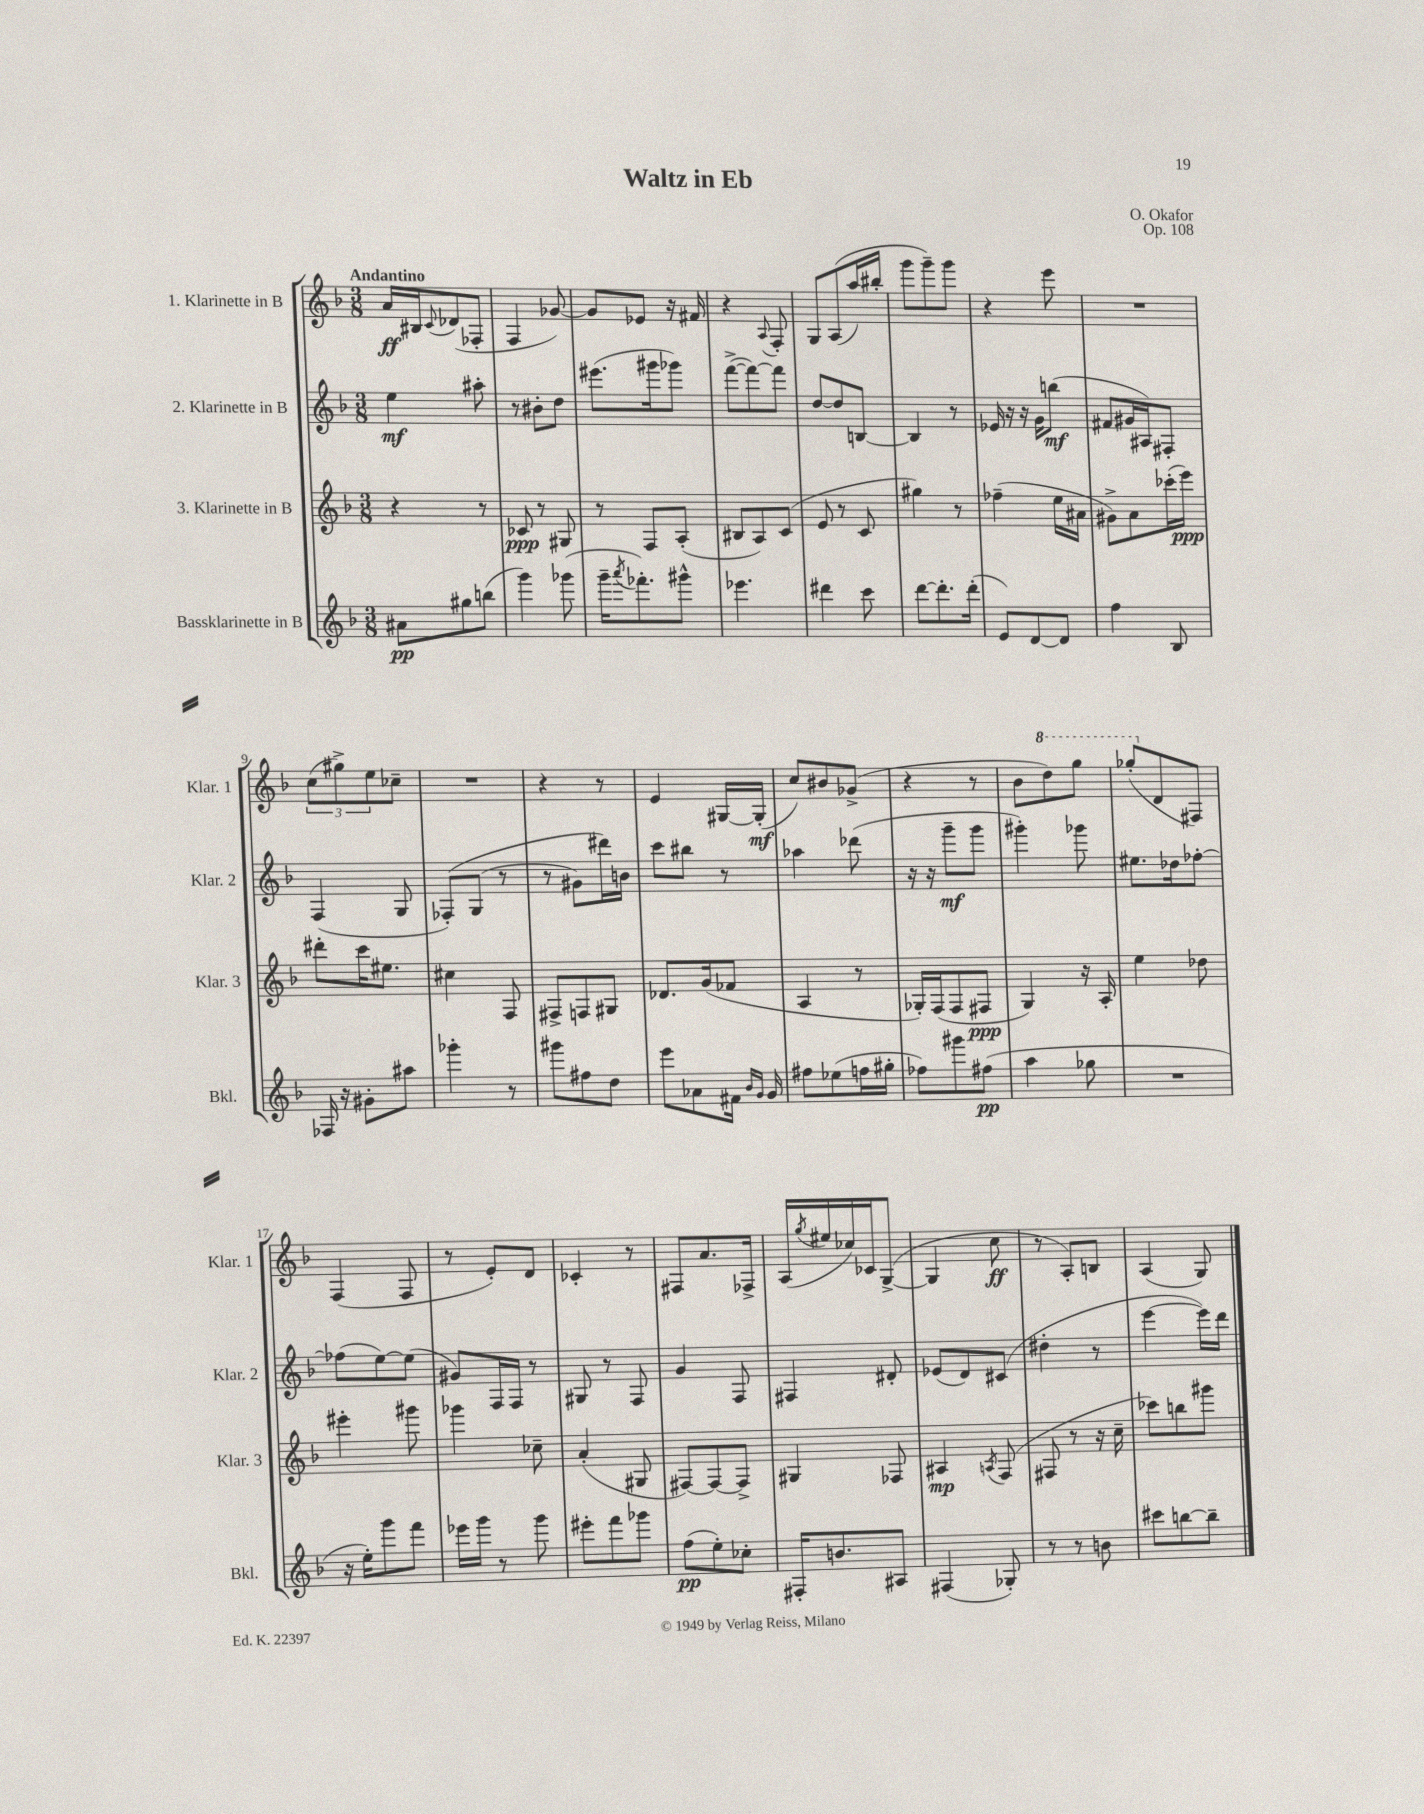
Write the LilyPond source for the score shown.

\header { title = "Waltz in Eb" composer = "O. Okafor" opus = "Op. 108" }
<<
\new StaffGroup <<
\new Staff = "s0" \with { instrumentName = "1. Klarinette in B" shortInstrumentName = "Klar. 1" } {
    \clef treble \key f \major \numericTimeSignature \time 3/8 \tempo "Andantino"
    a'16\ff bis16 \appoggiatura { c'8 } des'8( fes8-. |
    f4 ges'8~) |
    ges'8 ees'8 r16 fis'16 |
    r4 \appoggiatura { a8 } f8-. |
    g8 a8(\( a''16) bis''16-. |
    g'''8 g'''8--\) g'''8 |
    r4 e'''8 |
    R4. |
    \tuplet 3/2 { c''8( gis''8->) e''8 } ces''8-- |
    R4. |
    r4 r8 |
    e'4 gis16~ gis16-.\mf( |
    c''8) bis'8 ges'8->( |
    r4 r8 |
    bes'8 \ottava #1 d'''8) g'''8 |
    ges'''8-.( \ottava #0 d'8 fis8) |
    f4( f8 |
    r8 e'8-.) d'8 |
    ces'4-. r8 |
    fis8 a'8. fes16-> |
    a16( \acciaccatura { g''8 } eis''16 ces''16) ces'16 g8~->( |
    g4 c''8\ff |
    r8 a8-.) b8 |
    a4( g8) \bar "|." |
}
\new Staff = "s1" \with { instrumentName = "2. Klarinette in B" shortInstrumentName = "Klar. 2" } {
    \clef treble \key f \major \numericTimeSignature \time 3/8
    e''4\mf ais''8-. |
    r8 bis'8-. d''8 |
    eis'''8.( gis'''16 ges'''8) |
    f'''8~->( f'''8~) f'''8 |
    d''8~ d''8 b8~ |
    b4 r8 |
    ees'16 r16 r16 g'16 b''8\mf( |
    fis'8 gis'16 ais16) fis8-. |
    f4( g8 |
    fes8-.)\( g8( r8 |
    r8 gis'8) dis'''16\) b'16 |
    c'''8 bis''8 r8 |
    aes''4 des'''8( |
    r16 r16 g'''8--\mf g'''8 |
    gis'''4-.) ges'''8 |
    eis''8. des''16 fes''8~-. |
    fes''8( e''8~) e''8( |
    gis'8) f16 f16 r8 |
    gis8 r8 f8 |
    g'4 f8 |
    fis4 dis'8-. |
    ees'8( d'8) cis'8( |
    dis''4-. r8 |
    e'''4~ e'''16) d'''16 \bar "|." |
}
\new Staff = "s2" \with { instrumentName = "3. Klarinette in B" shortInstrumentName = "Klar. 3" } {
    \clef treble \key f \major \numericTimeSignature \time 3/8
    r4 r8 |
    ces'8\ppp r8 gis8 |
    r8 f8 a8-.( |
    bis8 a8) c'8( |
    e'8 r8 c'8 |
    gis''4) r8 |
    fes''4--( e''16 ais'16 |
    gis'8->) a'8 ces'''16-.( e'''16\ppp) |
    dis'''8-. c'''16 eis''8. |
    cis''4 f8 |
    fis8-> f8 gis8 |
    des'8. g'16( fes'8 |
    a4 r8 |
    ges16-.) f16( f8 fis8\ppp |
    g4) r16 a16-. |
    e''4 des''8 |
    eis'''4-. gis'''8 |
    ges'''4 ces''8-- |
    a'4-.( gis8 |
    fis8~) fis8~ fis8-> |
    gis4 fes8 |
    ais4\mp \acciaccatura { a8 } f8( |
    fis8 r8 r16 c''16-- |
    ces'''8) b''8 gis'''8 \bar "|." |
}
\new Staff = "s3" \with { instrumentName = "Bassklarinette in B" shortInstrumentName = "Bkl." } {
    \clef treble \key f \major \numericTimeSignature \time 3/8
    ais'8\pp gis''8 b''8( |
    g'''4) ges'''8( |
    g'''16-- \acciaccatura { a'''8 } fes'''8.-.) gis'''8-^ |
    ees'''4. |
    dis'''4 c'''8 |
    d'''8~ d'''8.-. d'''16-.( |
    e'8) d'8~ d'8 |
    f''4 bes8 |
    fes16 r16 gis'8-. ais''8 |
    ges'''4-. r8 |
    gis'''8 fis''8 d''8 |
    e'''8 aes'8 fis'16 \grace { bes'16 g'16 } g'16 |
    fis''8 ees''8( f''16 gis''16-. |
    fes''8) gis'''8 fis''8\pp( |
    a''4 ges''8 |
    R4. |
    r16 e''16-.) g'''8 f'''8 |
    ees'''16 g'''16 r8 g'''8 |
    eis'''8-. f'''8 ges'''8 |
    f''8\pp( e''8-.) ces''8-. |
    fis16-. b'8. ais8 |
    fis4( ges8-.) |
    r8 r8 b'8 |
    cis'''8 b''8~ b''8-- \bar "|." |
}
>>
>>
